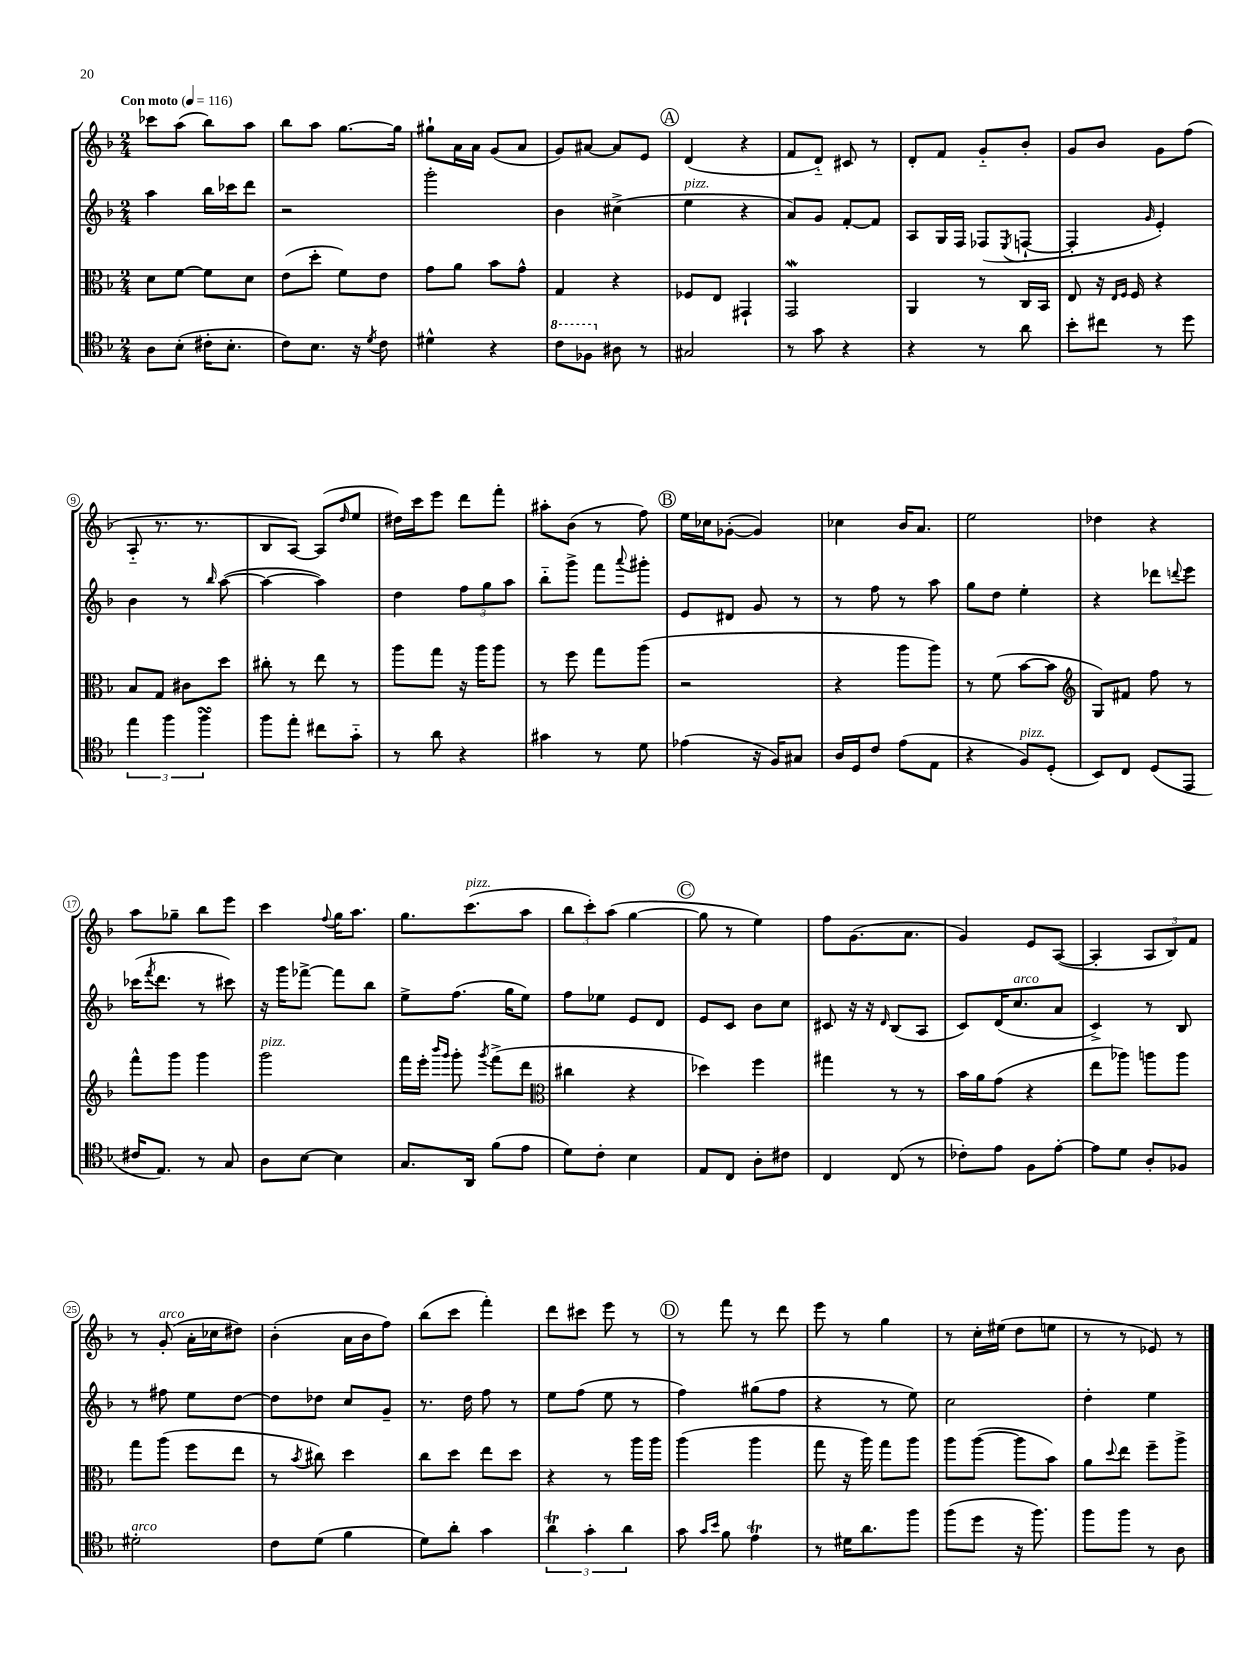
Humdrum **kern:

**kern	**kern	**kern	**kern
*staff4	*staff3	*staff2	*staff1
*clefC4	*clefC3	*clefG2	*clefG2
*k[b-]	*k[b-]	*k[b-]	*k[b-]
*M2/4	*M2/4	*M2/4	*M2/4
*MM116	*MM116	*MM116	*MM116
8A	8d	4aa	8ccc-
(8B-'	[8f	.	(8aa
16c#'	8f]	16bb-	8bb-)
8.B-'	.	16ccc-	.
.	8d	8ddd	8aa
=	=	=	=
8c)	(8e	2r	8bb-
8.B-	8dd'	.	8aa
.	8f)	.	[8.gg
16r	.	.	.
8qd	.	.	.
8c	8e	.	.
.	.	.	16gg]
=	=	=	=
4d#^^	8g	2ggg'	8gg#`
.	8a	.	16a
.	.	.	16a
4r	8b-	.	(8g
.	8g^^	.	8a
=	=	=	=
8cc	4G	4b-	8g)
8f-	.	.	[8a#
8A#	4r	(4cc#^	8a#]
8r	.	.	8e
=	=	=	=
2G#	8F-	4ee	(4d
.	8E	.	.
.	4GG#`	4r	4r
=	=	=	=
8r	2GG	8a)	8f
8g	.	8g	8d'~)
4r	.	[8f'	8c#
.	.	8f]	8r
=	=	=	=
4r	4AA	8A	8d'
.	.	16G	8f
.	.	16F	.
8r	8r	(8F-	8g'~
.	.	8qE	.
8a	16C	[8F`	8b-'
.	16BB-	.	.
=	=	=	=
8b-'	8E	4F']	8g
8cc#	16r	.	8b-
.	16qqE	.	.
.	16qqF	.	.
.	16F	.	.
.	.	16qqg	.
8r	4r	4e')	8g
8dd	.	.	(8ff
=	=	=	=
6ee	8B-	4b-	8A'~
.	8G	.	8.r
6ff	.	.	.
.	8c#	8r	.
.	.	.	8.r
6ff	.	.	.
.	.	16qqbb-	.
.	8dd	([8aa	.
=	=	=	=
8ff	8cc#'	4aa_	8B-
8ee'	8r	.	[8A)
8cc#	8ee	4aa])	(8A]
.	.	.	16qqdd
8g'~	8r	.	8ee
=	=	=	=
8r	8aa	4dd	16dd#)
.	.	.	16ccc
8a	8gg	.	8eee
4r	16r	12ff	8ddd
.	16aa	.	.
.	.	12gg	.
.	8aa	.	8fff'
.	.	12aa	.
=	=	=	=
4g#	8r	8bb-'~	8aa#'
.	8ff	8ggg^	(8b-
8r	8gg	8fff	8r
.	.	8qqaaa	.
8d	(8aa	8ggg#'	8ff)
=	=	=	=
(4e-	2r	8e	16ee
.	.	.	16cc-
.	.	8d#	([8g-'
16r	.	8g	4g-])
16F)	.	.	.
8G#	.	8r	.
=	=	=	=
16A	4r	8r	4cc-
16D	.	.	.
8c	.	8ff	.
(8e	8aa	8r	16b-
.	.	.	8.a
8E	8aa)	8aa	.
=	=	=	=
4r	8r	8gg	2ee
.	(8f	8dd	.
8F)	[8b-	4ee'	.
(8D'	8b-]	.	.
=	=	=	=
*	*clefG2	*	*
8BB-)	8G)	4r	4dd-
8C	8f#	.	.
(8D	8ff	8ddd-	4r
.	.	8qqddd	.
8EE	8r	8eee	.
=	=	=	=
16c#	8fff^^	(16ccc-	8aa
.	.	8qfff	.
8.E)	.	8.ddd	.
.	8ggg	.	8gg-~
8r	4ggg	8r	8bb-
8G	.	8ccc#)	8eee
=	=	=	=
8A	2ggg	16r	4ccc
.	.	16ggg	.
[8B-	.	[8fff-^	.
.	.	.	8qqff
4B-]	.	8fff-]	16gg
.	.	.	8.aa
.	.	8bb-	.
=	=	=	=
8.G	16fff	8ee^	8.gg
.	16eee'	.	.
.	16qqbbb-	.	.
.	16qqggg	.	.
.	8ggg'	(8.ff	.
16AA	.	.	(8.ccc
.	8qggg	.	.
(8f	(8fff^	.	.
.	.	16gg	.
8e	8ddd	8ee)	8aa
=	=	=	=
*	*clefC3	*	*
8d)	4cc#	8ff	12bb-
.	.	.	12ccc')
8c'	.	8ee-	.
.	.	.	(12aa
4B-	4r	8e	[4gg
.	.	8d	.
=	=	=	=
8E	4dd-)	8e	8gg]
8C	.	8c	8r
8A'	4ff	8b-	4ee)
8c#	.	8cc	.
=	=	=	=
4C	4gg#	8c#	8ff
.	.	16r	(8.g
.	.	16r	.
.	.	16qqd	.
(8C	8r	(8B-	.
.	.	.	8.a
8r	8r	8A	.
=	=	=	=
8c-')	16b-	8c)	4g)
.	16a	.	.
8e	(8g	(16d	.
.	.	8.cc	.
8F	4r	.	8e
[8e'	.	8a	([8A
=	=	=	=
8e]	8ee	4c^)	4A']
8d	8aa-)	.	.
8A'	8aa	8r	12A
.	.	.	12B-)
8F-	8aa	8B-	.
.	.	.	12f
=	=	=	=
2d#'	8gg	8r	8r
.	(8aa	8ff#	(8g'
.	8ff	8ee	16a'
.	.	.	16cc-
.	8ee	[8dd	8dd#)
=	=	=	=
8c	8r	8dd]	(4b-'
.	8qb-	.	.
(8d	8cc#)	8dd-	.
4f	4dd	8cc	16a
.	.	.	16b-
.	.	8g~	8ff)
=	=	=	=
8d)	8cc	8.r	(8bb-
8a'	8dd	.	8ccc
.	.	16dd	.
4g	8ee	8ff	4fff')
.	8dd	8r	.
=	=	=	=
6a	4r	8ee	8ddd
.	.	(8ff	8ccc#
6g'	.	.	.
.	8r	8ee	8eee
6a	.	.	.
.	16aa	8r	8r
.	16aa	.	.
=	=	=	=
8g	(4aa	4ff)	8r
16qqg	.	.	.
16qqb-	.	.	.
8f	.	.	8fff
4e	4aa	(8gg#	8r
.	.	8ff	8ddd
=	=	=	=
8r	8gg	4r	8eee
16d#	16r	.	8r
8.a	16aa)	.	.
.	8gg	8r	4gg
8ff	8aa	8ee)	.
=	=	=	=
(8ff	8aa	2cc	8r
8dd	([8aa	.	16cc'
.	.	.	(16ee#
16r	8aa]	.	8dd
8.ff)	.	.	.
.	8b-)	.	8ee
=	=	=	=
8ff	8a	4dd'	8r
.	8qqdd	.	.
8ff	8ee	.	8r
8r	8ff~	4ee	8e-)
8A	8aa^	.	8r
==	==	==	==
*-	*-	*-	*-
